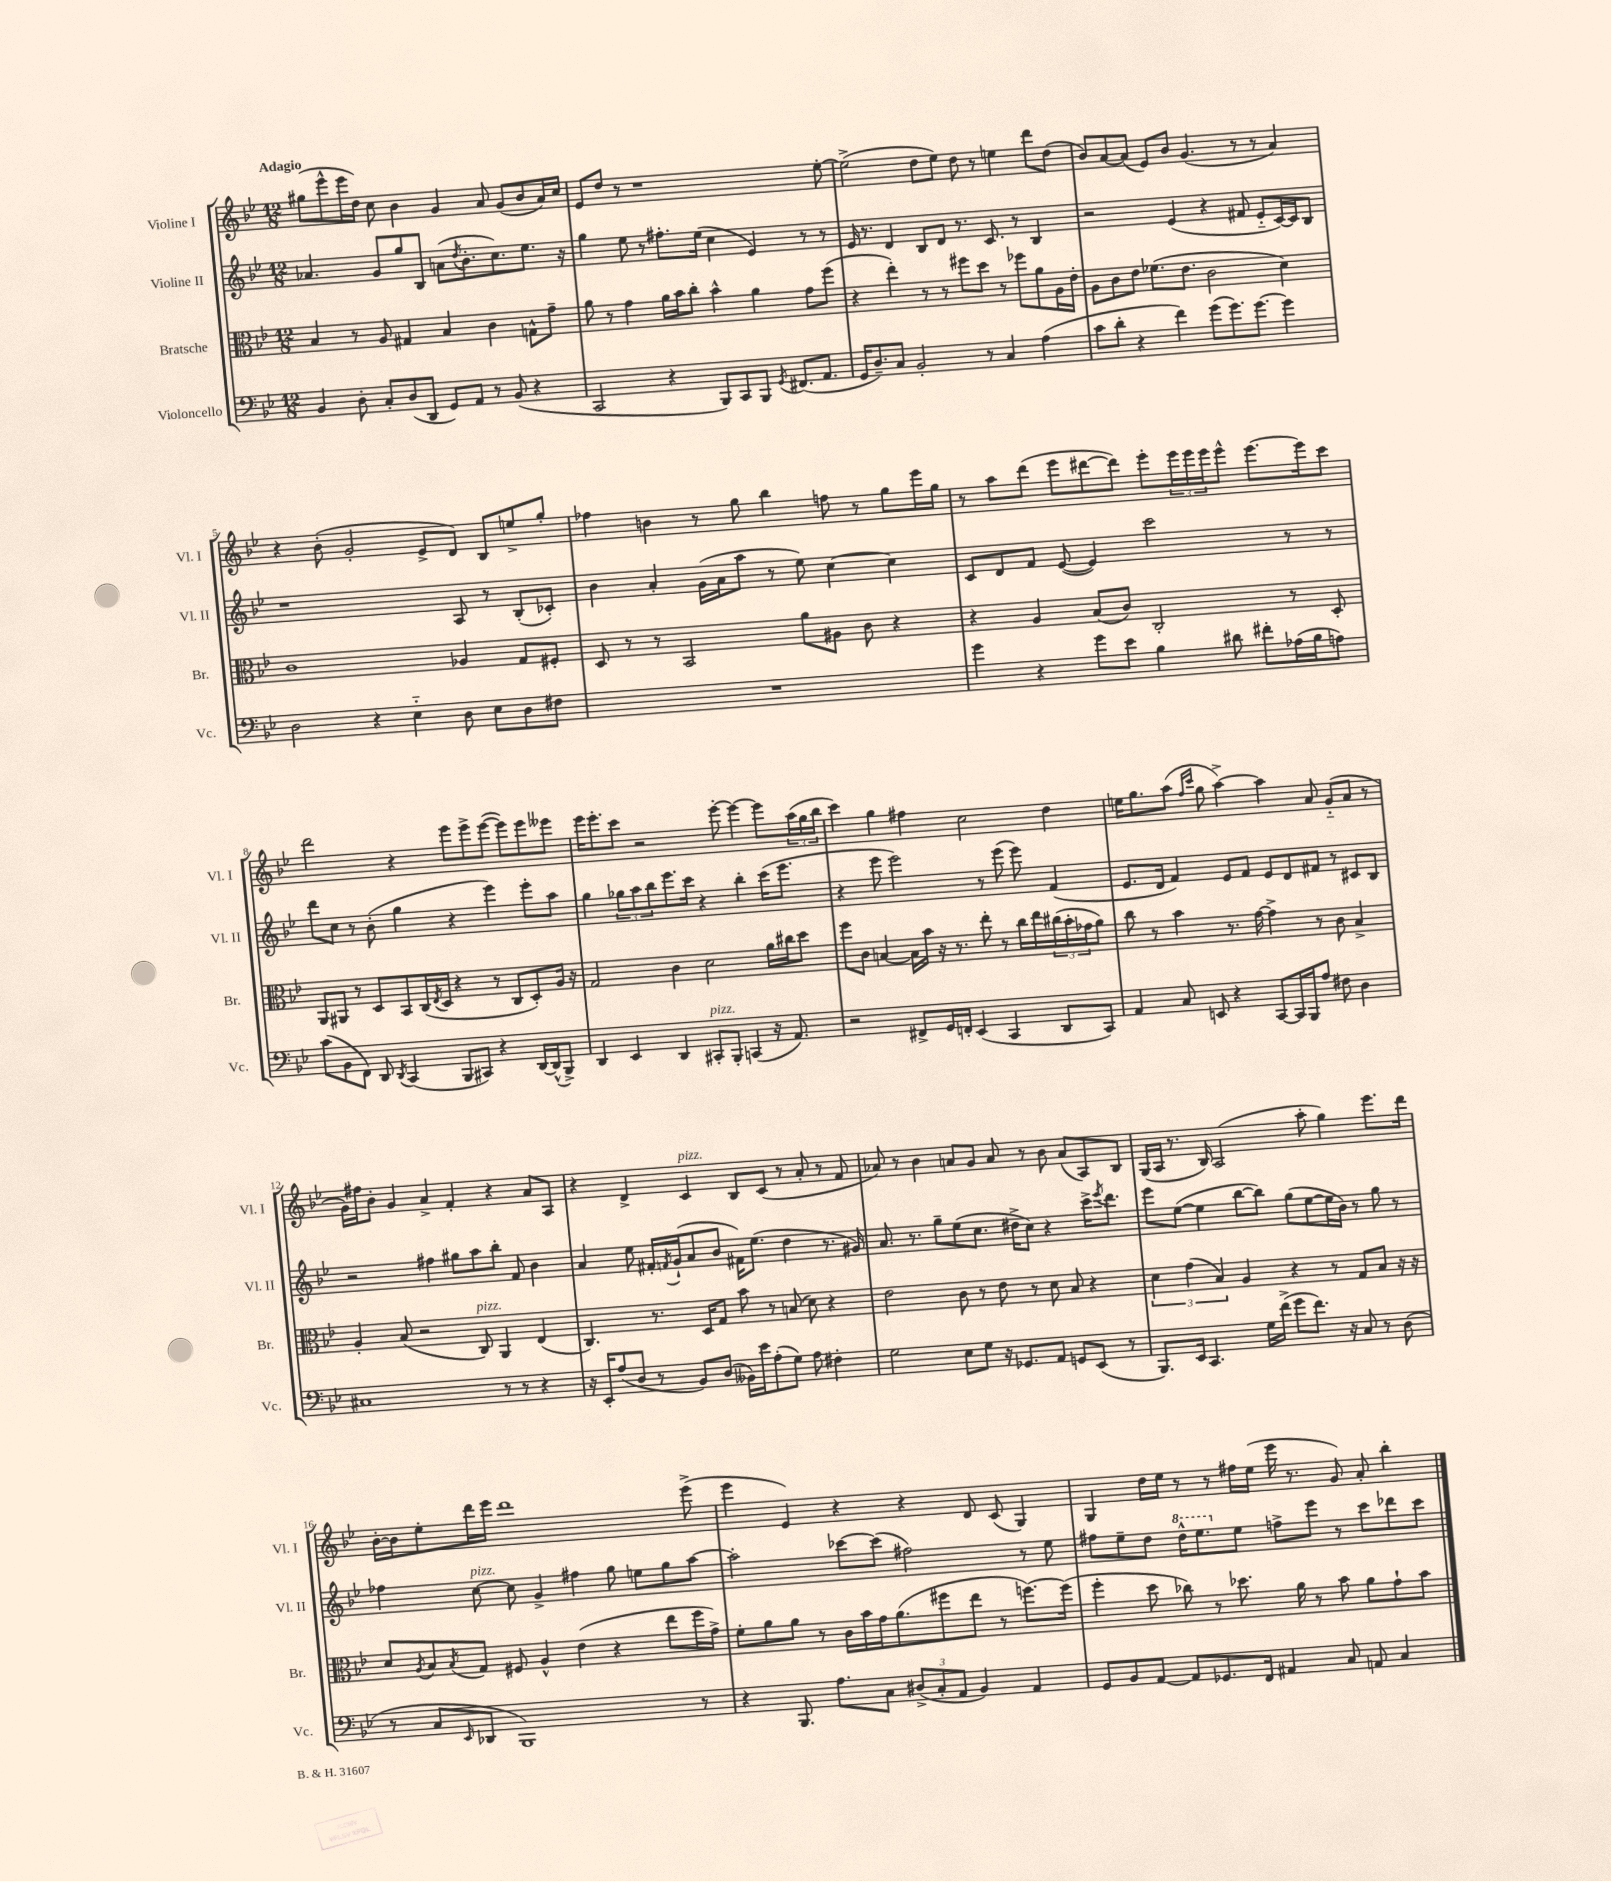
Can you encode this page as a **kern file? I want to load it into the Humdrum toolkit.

**kern	**kern	**kern	**kern
*part4	*part3	*part2	*part1
*staff4	*staff3	*staff2	*staff1
*I"Violoncello	*I"Bratsche	*I"Violine II	*I"Violine I
*I'Vc.	*I'Br.	*I'Vl. II	*I'Vl. I
*clefF4	*clefC3	*clefG2	*clefG2
*k[b-e-]	*k[b-e-]	*k[b-e-]	*k[b-e-]
*M12/8	*M12/8	*M12/8	*M12/8
=1	=1	=1	=1
!	!	!	!LO:TX:a:B:t=Adagio
4BB-/	4B-/	4.a-X/	(8gg#X\L
.	.	.	8eee-^^\
8D'\	8r	.	16eee-\L
.	.	.	16dd\JJ)
8C'/L	8A/	8g/L	8cc\
(8D/	4G#X/	8gg/	4b-\
8DD/J	.	8B-/J	.
8GG/L)	4B-/	(8an\L	4g/
.	.	8qdd/	.
8AA/J	.	8.b-'\	.
8r	4c\	.	8a/
.	.	8.cc\)	.
(8BB-/	.	.	(8g/L
4r	8Gn^^\L	8.ee-\J	8b-/
.	8g~\J	.	16a/L)
.	.	16r	16cc/JJ
=2	=2	=2	=2
2CC/	8a\	4gg\	8e-/L
.	8r	.	8dd/J
.	4g\	8ee-\	8r
.	.	8r	1r
4r	16a\LL	8.ff#X'\L	.
.	16b-\J	.	.
.	8cc'\J	.	.
.	.	(16ee-\Jk	.
8BBB-/L)	4b-^^\	4cc\	.
8CC/	.	.	.
8BBB-/J	4a\	4e-/)	.
8qGG/	.	.	.
(8.FF#X/L	.	.	.
.	8g\L	8r	.
8.AA/J	.	.	.
.	(8ff\J	8r	[8ee-'\
=3	=3	=3	=3
16GG/KL	4r	16e-/	(2ee-^\]
8.D~/)	.	8.r	.
8C/J	4ee-'\)	4d/	.
2BB-'/	.	.	.
.	8r	8B-/L	8dd\L
.	8r	8d/J	8ee-\J)
.	8ff#X\L	8.r	8dd\
8r	8dd\J	.	8r
.	.	8.c/	.
4C/	8r	.	4een\
.	8ff-X\L	8r	.
(4A\	8a\	4B-/	8ddd\L
.	16A\L	.	(8dd\J
.	16e-'\JJ	.	.
=4	=4	=4	=4
8c\L	8A\L	2r	8b-/L)
8d'\J	8c\	.	[8a/
4r	8e-\J	.	(8a/J]
.	(8.f-X\L	.	8e-/L)
4f\)	.	(4e-/	8b-/J
.	8.e-\J	.	.
.	.	.	(4.g/
(8g\L	2c\	4r	.
8.g\)	.	.	.
.	.	8f#X/	8r
[8.g\J	.	.	.
.	.	8e-/L	8r
4g\]	4d\)	[16c/L)	4a/)
.	.	16c/J]	.
.	.	8B-/J	.
!!LO:LB:g=z
=5	=5	=5	=5
2D\	1c	1r	4r
.	.	.	(8b-'\
.	.	.	2g'/
4r	.	.	.
4E-\	.	.	.
.	.	.	8e-^/L
8D\	4A-X/	8A/	8d/J)
8E-\L	.	8r	8B-/L
8D\	8G/L	(8B-'/L	8een^/
8F#X\J	8F#X'/J	8c-X'/J)	8gg'/J
=6	=6	=6	=6
1.r	8D/	4b-\	4ff-X\
.	8r	.	.
.	8r	4a'/	4bn\
.	2BB-/	.	.
.	.	(16g\LL	8r
.	.	16a\J	.
.	.	8aa\J	8gg\
.	.	8r	4bb-\
.	8a\L	8ee-\)	.
.	8A#X\J	[4cc\	8ffn\
.	8c\	.	8r
.	4r	4cc\]	8gg\L
.	.	.	16eee-\L
.	.	.	16gg\JJ
=7	=7	=7	=7
4g\	4r	8c/L	8r
.	.	8d/	8aa\L
4r	4A/	8f/J	(8ddd\J
.	.	([8e-/	8eee-\L
8g\L	(8B-/L	4e-/])	[8ddd#X\
8e-\J	8c/J)	.	8ddd#\J])
4B-\	2C'/	2ccc\	8eee-'\L
.	.	.	24eee-\L
.	.	.	24eee-\
.	.	.	24eee-\J
8d#X\	.	.	8eee-^^\J
8f#X'\L	.	.	[8.eee-\L
(16A-X\L	8r	8r	.
16B-\J	.	.	16eee-\k]
8An\J)	8D'/	8r	8ccc\J
!!LO:LB:g=z
=8	=8	=8	=8
(8c\L	8AA/L	8ddd\L	2ddd\
8BB-\	8AA#X/J	8cc\J	.
8FF\J)	8r	8r	.
8DD/	8D/L	(8b-'\	.
8qDD/	.	.	.
(4CC/	8BB-/	4gg\	4r
.	(16C/L	.	.
.	8qE-/	.	.
.	16D/JJ	.	.
8BBB-/L	4r	4r	8eee-\L
8CC#X/J)	.	.	8eee-^\
4r	8r	4eee-\)	([8eee-\J
.	8C/L	.	8eee-\L])
[16DD/LL	8D'/)	8eee-'\L	8eee-\
(16DD^^/J]	.	.	.
8BBB-^/J)	16A/Jk	8aa\J	8eee--X\J
.	16r	.	.
=9	=9	=9	=9
4DD/	2G/	4gg\	16eee-\KL
.	.	.	8.eee-'\
4EE-/	.	12gg-X\L	8ccc\J
.	.	12aa\	.
.	.	.	2r
.	.	12bb-\	.
4DD/	4c\	8.eee-\	.
.	.	16ccc\Jk	.
!LO:TX:a:i:t=pizz.	!	!	!
8CC#X'/L	2d\	4r	.
8BBB-'/J	.	.	[8eee-'\
(4CCn/	.	4bb-'\	4eee-\_
16r	16a\LL	(16ccc\KL	8eee-\L]
8.AA/)	16cc#X\J	8.eee-\J	.
.	8dd\J	.	(24aa\L
.	.	.	24gg\
.	.	.	24bb-\JJ
=10	=10	=10	=10
2r	8ff\L	4r	4ccc\)
.	8c\J	.	.
.	[4Bn/	8eee-\	4gg\
.	.	2eee-\)	.
8FF#X^/L	16B\LL]	.	4ff#X\
.	16b-\JJ	.	.
16GG/L	16r	.	.
16FFn'/JJ	8.r	.	.
(4EE-/	.	.	2cc\
.	8ee-'\	8r	.
4CC/	8r	(8eee-\	.
.	16cc\LL	8eee-\)	.
.	16ee-\	.	.
8DD/L	(24cc#X\	(4f/	4dd\
.	24b-'\	.	.
.	24g-X\J	.	.
8CC/J)	8a\J)	.	.
=11	=11	=11	=11
4AA/	8cc\	8.e-/L	16een\KL
.	.	.	8.gg\
.	8r	.	.
.	.	16d/Jk	.
8C/	4b-\	4f/)	(8aa\J
.	.	.	16qqff/LL
.	.	.	16qqccc/JJ
8EEn/	.	.	8gg\
4r	8.r	8e-/L	[4aa^\)
.	.	8f/J	.
.	[16g\	.	.
[8CC/L	4g^\]	8e-/L	4aa\]
16CC/L]	.	8d/	.
16BBB-/J	.	.	.
8A/J	8r	8f#X/J	8a/
8F#X\	8c\	8r	(8g/L
4D\	4B-^/	8c#X/L	8a/J
.	.	8B-/J	8r
!!LO:LB:g=z
=12	=12	=12	=12
1C#X	4A'/	2r	16g\LL)
.	.	.	16ff#X\J
.	.	.	8b-'\J
.	(8B-/	.	4g/
.	2r	.	.
.	.	4ff#X\	4a^/
.	.	8gg#X\L	4f'/
!	!LO:TX:a:i:t=pizz.	!	!
.	8C/)	8aa\	.
8r	4AA/	8bb-'\J	4r
8r	.	8f/	.
4r	(4E-/	4b-\	8a/L
.	.	.	8A/J
=13	=13	=13	=13
16r	4.C/)	4a/	4r
16EE-'/KL	.	.	.
(8A/	.	.	.
8D/J	.	8ee-\	4d^/
8r	8.r	16f#X'/LL	.
.	.	8qfn/	.
.	.	(16g`/J	.
!	!	!	!LO:TX:a:i:t=pizz.
8BB-/L)	.	8a/	4c/
.	16D/KL	.	.
(8D/J	8G/J	8b-/J	.
16BB--X\LL)	8b-\	16f#X\KL)	8B-/L
16e-\J	.	(8.ee-\J	.
(8A'\	8r	.	(8c/J
8G\J)	(8Bn/	4dd\	8r
8A\	8d\)	.	8a'/
4F#X'\	4r	8.r	8r
.	.	.	8f/
.	.	16g#X/)	.
=14	=14	=14	=14
2G\	2e-\	8.a/	8a-X/)
.	.	.	8r
.	.	8.r	.
.	.	.	4b-\
.	.	8gg~\L	.
8E-\L	8c\	(8ee-\	8an/L
8G\J	8r	8.cc\J	8g/J
16r	8e-\	.	8a/
8.GG-X/L	.	16dd#X^\KL	.
.	8r	8cc\J)	8r
8AA/J	8d\	4r	8b-\
8GGn/L	8B-/	.	(8a/L
(8EE-/J	4r	16ccc^\KL	8A/)
.	.	8qeee-/	.
.	.	8.ddd\J	.
8r	.	.	8B-/J
=15	=15	=15	=15
8.BBB-/L)	6d\	8eee-\L	(16G/LL
.	.	.	16A/JJ
.	.	([8ee-\J	8.r
.	(6g\	.	.
16EE-/Jk	.	.	.
4.CC/	.	4ee-\]	.
.	.	.	16B-/)
.	6B-/)	.	.
.	.	.	(2A/
.	4A/	[8bb-\L	.
16G\LL	.	8bb-\J])	.
(16f^\JJ	.	.	.
8g\L	4r	(8gg\L	.
8.f\J)	.	[8ee-\	8aa'\
.	8r	16ee-\L]	4gg\)
16r	.	16b-\JJ)	.
8C/	8G/L	8r	.
8r	8B-/J	8gg\	8.eee-\L
(8D\	16r	8r	.
.	16r	.	16ddd\Jk
!!LO:LB:g=z
=16	=16	=16	=16
8r	8d/L	4ff-X\	[16b-'\LL
.	.	.	16b-\J]
.	8qA/	.	.
8C/L	8B-/	.	8ee-'\
16qqEE-/	8qB-/	.	.
!	!	!LO:TX:a:i:t=pizz.	!
8DD-X/J	8G/J	[8cc\	16ddd\L
.	.	.	16eee-\JJ
1BBB-)	8F#X/	8cc\]	1ddd
.	4A^^/	4g^/	.
.	(4e-\	4ff#X\	.
.	4r	8gg\	.
.	.	8een\L	.
.	8ee-\L	8gg\	.
8r	16ff\L	[8aa\J	(8eee-^\
.	16g^\JJ)	.	.
=17	=17	=17	=17
4r	8f'\L	2aa'\]	4eee-\
.	8a\	.	.
8.BBB-/	8a\J	.	4e-/)
.	8r	.	.
8.A\L	.	.	.
.	16c\LL	[8ccc-X\L	4r
.	16b-\	.	.
8C\J	16g\J	(8ccc-\J]	.
.	(8.a\	.	.
(12D#X^/L	.	2ff#X\)	4r
12C'/	.	.	.
.	8ff#X\	.	.
12AA/J	.	.	.
4BB-/)	8ee-\J	.	8d/
.	8r	.	(8c/
4AA/	[8.ffn\L)	8r	4G/)
.	.	8ee-\	.
.	(16ff\Jk]	.	.
=18	=18	=18	=18
8GG/L	4ff'\	8ff#X\L	4G/
8BB-/	.	8ee-~\	.
[8AA/J	8dd\	8dd\J	16dd\LL
.	.	.	16ee-\JJ
*	*	*8va	*
8AA/L]	8cc-X\)	16ddd^^\KL	8r
.	.	8.eee-\	.
8.GG-X/	8r	.	8r
*	*	*X8va	*
.	8.dd-X\	8ee-\J	16ff#X\LL
16FF/Jk	.	.	(16ee-\JJ
4AA#X/	.	8ffn^\L	16eee-\
.	16a\	.	8.r
.	8r	8eee-\J	.
8C/	8b-\	8r	8g/)
8AAn/	8a\L	8ccc\L	8a'/
4C/	8g`\	8ddd-X\	4bb-'\
.	8b-\J	8ccc\J	.
==	==	==	==
*-	*-	*-	*-
